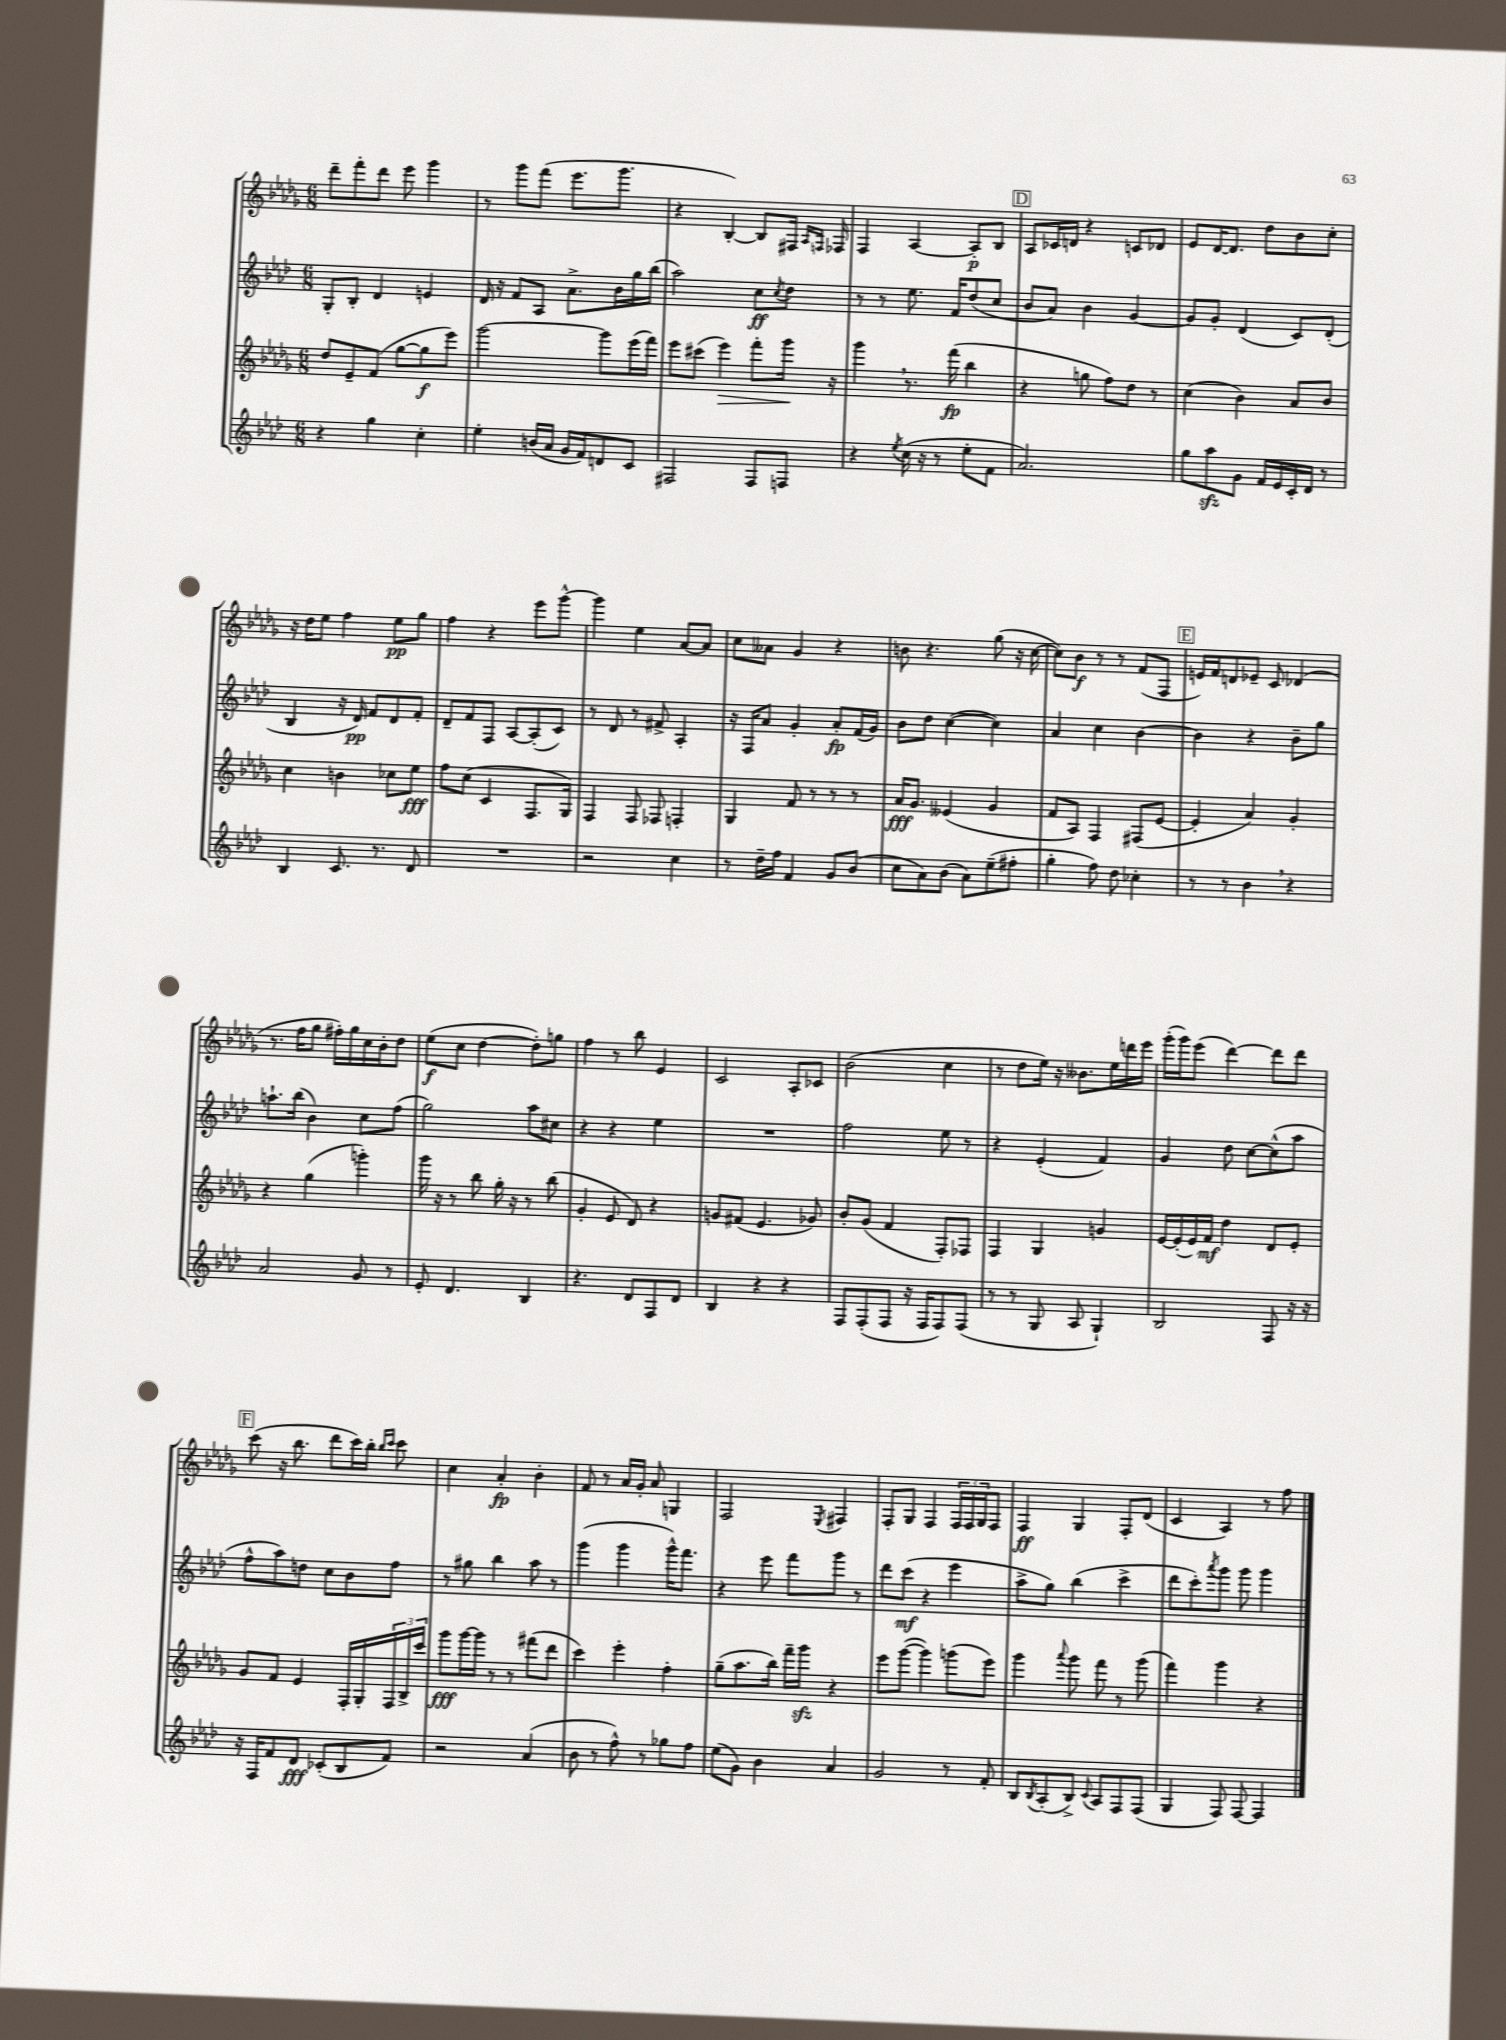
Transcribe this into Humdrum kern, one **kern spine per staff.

**kern	**kern	**kern	**kern
*staff4	*staff3	*staff2	*staff1
*clefG2	*clefG2	*clefG2	*clefG2
*k[b-e-a-d-]	*k[b-e-a-d-g-]	*k[b-e-a-d-]	*k[b-e-a-d-g-]
*M6/8	*M6/8	*M6/8	*M6/8
4r	8dd-	8G'	8ddd-~
.	8e-~	8B-'	8fff'
4gg	(8f	4d-	8ddd-
.	[8gg-	.	8eee-
4cc'	8gg-]	4e	4ggg-
.	8eee-)	.	.
=	=	=	=
4ee-'	[2ggg-	16d-	8r
.	.	16r	.
.	.	8f	8ggg-
(16b	.	8A-	(8fff
16a-	.	.	.
16g	.	8.a-^	8.eee-
16f)	.	.	.
8d	8ggg-]	.	.
.	.	16b-	8.ggg-
8c	(16eee-	16gg	.
.	16fff)	(16bb-	.
=	=	=	=
2F#	8eee-	2aa-)	4r
.	(8ccc#	.	.
.	4eee-)	.	[4B-')
8F#	8fff'	8cc	8B-]
.	.	8qcc	.
8F	16ggg-	8dd-	16F#
.	.	.	16qqA-
.	.	.	16qqF
.	16r	.	16F-
=	=	=	=
4r	4ggg-	8r	4F
.	.	8r	.
8qee-	.	.	.
(16cc	8.r	8.ee-	[4A-
16r	.	.	.
8r	.	.	.
.	(16fff	16f	.
8ee-'	4bb-	(8dd-	8A-']
8f	.	8cc	8B-
=	=	=	=
2.a-)	4r	8b-	8A-
.	.	8a-)	16c-
.	.	.	16d
.	8gg	4b-	4r
.	8ff)	.	.
.	8dd-	[4g	8c
.	8r	.	8d-
=	=	=	=
8gg	(4cc	8g]	8e-
8aa-	.	8g'	[16d-
.	.	.	8.d-]
8g	4b-)	(4d-	.
16f	.	.	8dd-
16e-	.	.	.
16c'	8a-	8c)	8b-
16d-	.	.	.
8r	8b-	(8d-'	8cc'
=	=	=	=
4B-	4cc	4B-	16r
.	.	.	16dd-
.	.	.	8ee-
8.c	4b	16r	4ff
.	.	16d-)	.
.	.	8f	.
8.r	.	.	.
.	8cc-	8d-	8ee-
8d-	8ee-	8f'	8gg-
=	=	=	=
2.r	8ff	8d-~	4ff
.	(8cc	8f	.
.	4c	8F	4r
.	.	[8A-	.
.	8.F	(8A-']	8eee-
.	.	8c)	[8ggg-^^
.	16G-)	.	.
=	=	=	=
2r	4F	8r	4ggg-]
.	.	8d-	.
.	8F	8r	4ee-
.	8F-	8f#^	.
4cc	4F'	4A-'	[8a-
.	.	.	8a-]
=	=	=	=
8r	4G-	16r	8cc
.	.	16F	.
16dd-~	.	8a-	8a--
16ff	.	.	.
4f	8f	4g'	4g-
.	8r	.	.
8g	8r	8a-'	4r
(8b-	8r	(16f	.
.	.	16g)	.
=	=	=	=
8cc	16a-	8b-	8b
.	8.g-	.	.
8a-)	.	8dd-	4.r
(8b-	(4e--	([4cc	.
8a-)	.	.	.
(8ee-~	4g-	4cc])	(8gg-
8ff#'	.	.	16r
.	.	.	[16cc
=	=	=	=
4gg'	8f	4a-	8cc])
.	8A-)	.	8b-
8ff)	4F	4cc	8r
8dd-	.	.	8r
4cc-'	(8F#	[4b-	(8f
.	[8e-	.	8F
=	=	=	=
8r	4e-']	4b-]	16e)
.	.	.	16f
8r	.	.	8d
4b-	4a-)	4r	8e-~
.	.	.	8c
4r	4g-'	8b-~	(4d-
.	.	8gg	.
=	=	=	=
2a-	4r	8.aa`	8.r
.	.	(16bb-	16ff
.	(4gg-	4b-)	8gg-
.	.	.	16ff#')
.	.	.	16gg-
8g	4ggg')	8cc	16cc
.	.	.	16b-'
8r	.	(8ff	8dd-
=	=	=	=
8e-'	16ggg-	2gg)	(8ee-
.	16r	.	.
4.d-	8r	.	8cc
.	8bb-	.	[4dd-
.	16gg-'	.	.
.	16r	.	.
4B-	8r	8aa-	8dd-'])
.	(8bb-	8cc#	8gg
=	=	=	=
4.r	4g-'	4r	4ff
.	8e-	4r	8r
8d-	8d-)	.	8bb-
8F	4r	4ee-	4e-
8d-	.	.	.
=	=	=	=
4B-	8g	2.r	2c
.	(8f#	.	.
4r	4.e-	.	.
4r	.	.	8A-'
.	8g-)	.	8c-
=	=	=	=
8F	8b-'	2ff	(2b-
(8F'	(8g-	.	.
8F	4f	.	.
16r	.	.	.
16F	.	.	.
8F)	8F')	8ee-	4cc
(8F	8F-	8r	.
=	=	=	=
8r	4F	4r	8r
8r	.	.	8dd-
8G	4G-	(4e-'	16ee-)
.	.	.	16r
8A-	.	.	8.b--
4G`)	4g	4f)	.
.	.	.	16ee-
.	.	.	16ddd
.	.	.	16eee-
=	=	=	=
2B-	[16e-	4g	(16ggg-'
.	(16e-']	.	16ggg-)
.	16e-)	.	(8eee-
.	16f	.	.
.	4dd-	8dd-	[4ddd-)
.	.	[8cc	.
8F	8d-	(8cc^^]	8ddd-]
16r	8e-'	8aa-	8ddd-
16r	.	.	.
=	=	=	=
16r	8g-	8ff^^	(8ccc
16F	.	.	.
8f	8f	8aa-)	16r
.	.	.	8.bb-
8d-	4e-	8dd	.
(8c-'	.	8cc	8ddd-
8B-	16F'	8b-	16ccc)
.	16G-'	.	16bb-'
.	.	.	16qqbb-
.	.	.	16qqccc
8f)	24F	8ff	8ccc
.	24B-^	.	.
.	24ccc	.	.
=	=	=	=
2r	8ggg-	8r	4cc
.	[16ggg-	8gg#	.
.	16ggg-]	.	.
.	8r	4bb-	4a-'
.	8r	.	.
(4a-	(8fff#	8aa-	4b-'
.	8ddd-	8r	.
=	=	=	=
8b-	4ccc)	(4ggg	8f
8r	.	.	8r
8ff^^)	4eee-'	4ggg	16a-
.	.	.	16g-'
8r	.	.	8a-
8gg-	4ff'	16ggg^^)	4G
.	.	8.fff	.
8ff	.	.	.
=	=	=	=
(8ee-	(8gg-~	4r	2F
8g)	8.aa-	.	.
4b-	.	8eee-	.
.	16bb-)	.	.
.	16fff~	8fff	.
.	16ggg-	.	.
.	.	.	8qE-
4a-	4r	8ggg	4F#
.	.	8r	.
=	=	=	=
2g	8eee-	8ddd-	8F'
.	([8ggg-	(8ccc	8G-
.	4ggg-])	4r	4F
8r	(8ggg	4eee-	24F
.	.	.	24F
.	.	.	24G-
8f'	8eee-)	.	8F
=	=	=	=
8B-	4ggg-	8aa-^	4F
8qB-	.	.	.
(8A-'	.	8gg)	.
.	8qqaaa-	.	.
8B-^)	8ggg-	(4bb-	4G-
8qqc	.	.	.
8A-	8fff	.	.
8F	8r	4ccc^	8F'
(8F	(8ggg-	.	(8d-
=	=	=	=
4G	4fff)	8ddd-	4c
.	.	8ccc')	.
.	.	8qaaa-	.
8F)	4ggg-	8ggg	4A-)
[8F	.	8ggg	.
4F]	4r	4ggg	8r
.	.	.	8ff
==	==	==	==
*-	*-	*-	*-
